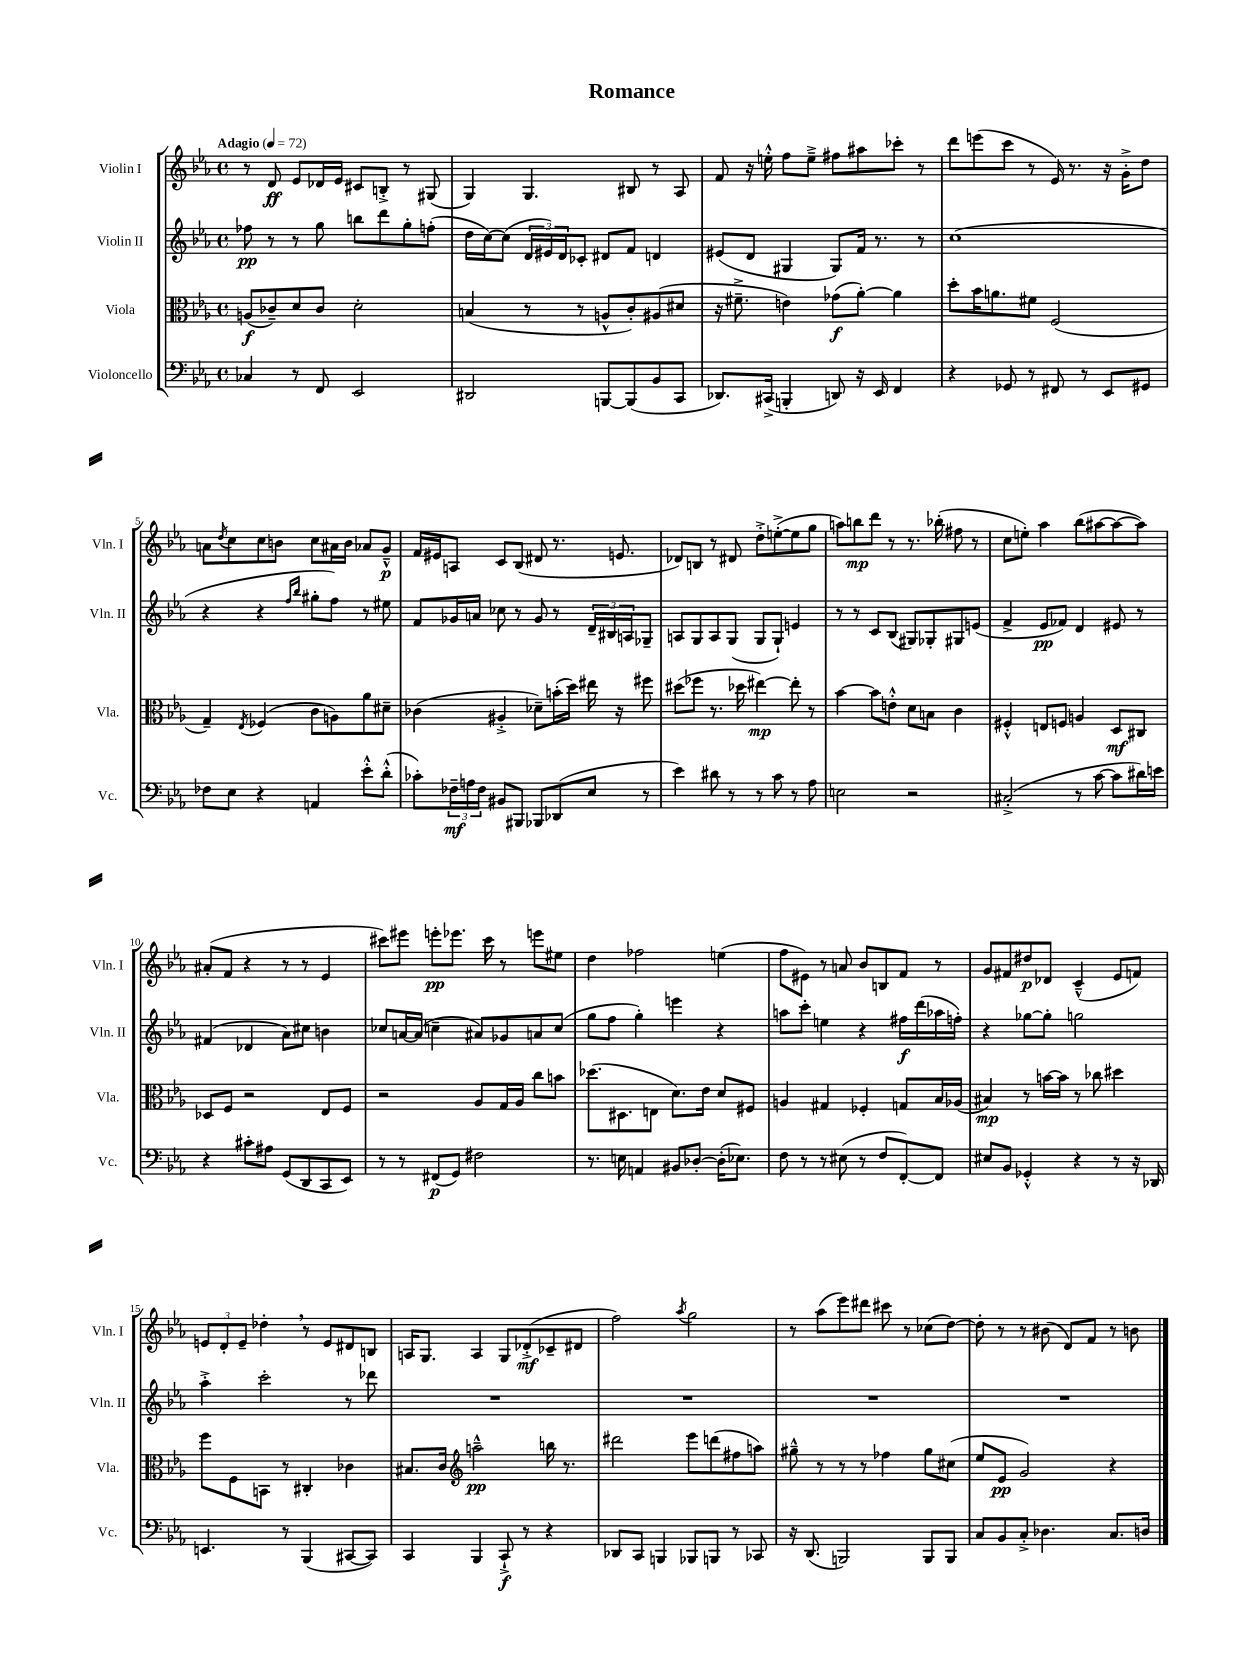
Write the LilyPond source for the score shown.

\header { title = "Romance" }
<<
\new StaffGroup <<
\new Staff = "s0" \with { instrumentName = "Violin I" shortInstrumentName = "Vln. I" } {
    \clef treble \key ees \major \defaultTimeSignature \time 4/4 \tempo "Adagio" 4 = 72
    r8 d'8\ff ees'8 des'16 ees'16 cis'8 b8-.-> r8 gis8( |
    g4) g4. bis8 r8 aes8 |
    f'8 r16 e''16-.-^ f''8 e''8---> fis''8 ais''8 ces'''8-. r8 |
    d'''8 e'''8( c'''8 r8 ees'16) r8. r16 g'16-.-> d''8 |
    a'8 \acciaccatura { d''8 } c''8 c''8 b'8 c''8 ais'16 b'16 aes'8 g'8---^\p |
    f'16 eis'16 a8 c'8 bes8( dis'8 r8. e'8. |
    des'8) b8 r8 dis'8 d''8-.-> e''8~-.->( e''8 g''8 |
    a''8) b''8\mp d'''8 r8 r8. bes''16-.( fis''8 r8 |
    c''8 e''8-.) aes''4 bes''8( ais''8~ ais''8~ ais''8) |
    ais'8-.( f'8 r4 r8 r8 ees'4 |
    cis'''8) eis'''8 e'''8-.\pp ees'''8. cis'''16 r8 e'''8 eis''8 |
    d''4 fes''2 e''4( |
    f''8 eis'8) r8 a'8 bes'8 b8 f'8 r8 |
    g'8 fis'8 dis''8\p des'8 c'4---^( ees'8 f'8) |
    \tuplet 3/2 { e'8 d'8-. e'8-- } des''4-. \breathe r8 e'8 dis'8 b8 |
    a16 g8. a4 g8 des'8-.->\mf( ces'8-- dis'8 |
    f''2) \acciaccatura { aes''8 } g''2 |
    r8 aes''8( ees'''8) dis'''8 cis'''8 r8 ces''8( d''8~) |
    d''8-. r8 r8 bis'8( d'8) f'8 r8 b'8 \bar "|." |
}
\new Staff = "s1" \with { instrumentName = "Violin II" shortInstrumentName = "Vln. II" } {
    \clef treble \key ees \major \defaultTimeSignature \time 4/4
    fes''8\pp r8 r8 g''8 b''8 d'''8 g''8-. f''8-.( |
    d''16 c''16~) c''8( \tuplet 3/2 { d'16 eis'16) d'16 } ces'8-. dis'8 f'8 d'4 |
    eis'8( d'8 gis4 gis8) f'16 r8. r8 |
    c''1( |
    r4 r4 \grace { f''16 bes''16 } gis''8-. f''8) r8 eis''8 |
    f'8 ges'16 a'16 ces''8 r8 ges'8 r8 \tuplet 3/2 { d'16-- bis16 a16 } ges8-- |
    a8 g8 a8 g8( g8 g8-!) e'4 |
    r8 r8 c'8 bes8( gis8) ges8-. gis8 e'8( |
    f'4-> ees'8\pp fes'8) d'4 eis'8 r8 |
    fis'4( des'4 aes'8) cis''8 b'4 |
    ces''8 a'16~ a'16( c''4-- ais'8) ges'8 a'8 c''8( |
    g''8 f''8 g''4-.) e'''4 r4 |
    a''8 c'''8-. e''4 r4 fis''16\f d'''16( aes''16 f''16-.) |
    r4 ges''8~ ges''8-. g''2 |
    aes''4-.-> c'''2-. r8 des'''8 |
    R1 |
    R1 |
    R1 |
    R1 \bar "|." |
}
\new Staff = "s2" \with { instrumentName = "Viola" shortInstrumentName = "Vla." } {
    \clef alto \key ees \major \defaultTimeSignature \time 4/4
    a8\f( ces'8--) d'8 ces'8 d'2-. |
    b4( r8 r8 a8-^ c'8-.) ais8( dis'8 |
    r16 fis'8.---> e'4) ges'8\f( aes'8~-.) aes'4 |
    d''8-. bes'16 a'8. fis'8 f2( |
    g4--) \acciaccatura { ees8 } fes4( c'8 a8) aes'8 dis'8-- |
    ces'4( ais4-.-> des'8--) b'16-.( d''16) eis''16 r16 fis''8 |
    dis''8( fes''8 r8. des''16 eis''4~\mp) eis''8-. r8 |
    bes'4~ bes'8 e'8-.-^ d'8 b8 c'4 |
    fis4-.-^ e8 f8 a4 d8\mf cis8 |
    des8 f8 r2 ees8 f8 |
    r2 aes8 g16 aes16 c''8 b'8 |
    des''8.( dis8. e8 d'8.) ees'16 d'8 fis8 |
    a4 gis4 fes4-. g8 bes16 aes16( |
    bis4\mp) r8 b'16~ b'16 r8 ces''8 dis''4 |
    f''8 f8 b,8 r8 cis4-. ces'4 |
    bis8. c'16 \clef treble a''2---^\pp b''16 r8. |
    dis'''2 ees'''8 d'''8( fis''8 a''8) |
    gis''8---^ r8 r8 r8 fes''4 gis''8 cis''8( |
    ees''8 ees'8\pp g'2) r4 \bar "|." |
}
\new Staff = "s3" \with { instrumentName = "Violoncello" shortInstrumentName = "Vc." } {
    \clef bass \key ees \major \defaultTimeSignature \time 4/4
    ces4 r8 f,8 ees,2 |
    dis,2 b,,8~ b,,8( bes,8 c,8 |
    des,8.) cis,16->( b,,4-. d,8) r16 ees,16 f,4 |
    r4 ges,8 r8 fis,8 r8 ees,8 gis,8 |
    fes8 ees8 r4 a,4 ees'8-.-^ d'8-.-^( |
    ces'8-.) \tuplet 3/2 { fes16--\mf a16 fes16 } bis,8 bis,,8 bes,,8 des,8( ees8 r8 |
    ees'4) dis'8 r8 r8 c'8 r8 aes8 |
    e2 r2 |
    cis2-.->( r8 c'8~ c'8 dis'16) e'16 |
    r4 cis'8-. ais8 g,8( d,8 c,8 ees,8) |
    r8 r8 fis,8\p( g,8) fis2 |
    r8. e16 a,4 bis,8 des8~-. des16-.( ees8.) |
    f8 r8 r8 eis8( r8 f8 f,8~-.) f,8 |
    eis8 bes,8 ges,4-.-^ r4 r8 r16 des,16 |
    e,4. r8 bes,,4( cis,8~ cis,8) |
    c,4 bes,,4 c,8-!->\f r8 r4 |
    des,8 c,8 b,,4 bes,,8 b,,8 r8 ces,8 |
    r16 d,8.( b,,2) b,,8 b,,8 |
    c8 bes,8 c8-.-> des4. c8. d16 \bar "|." |
}
>>
>>
